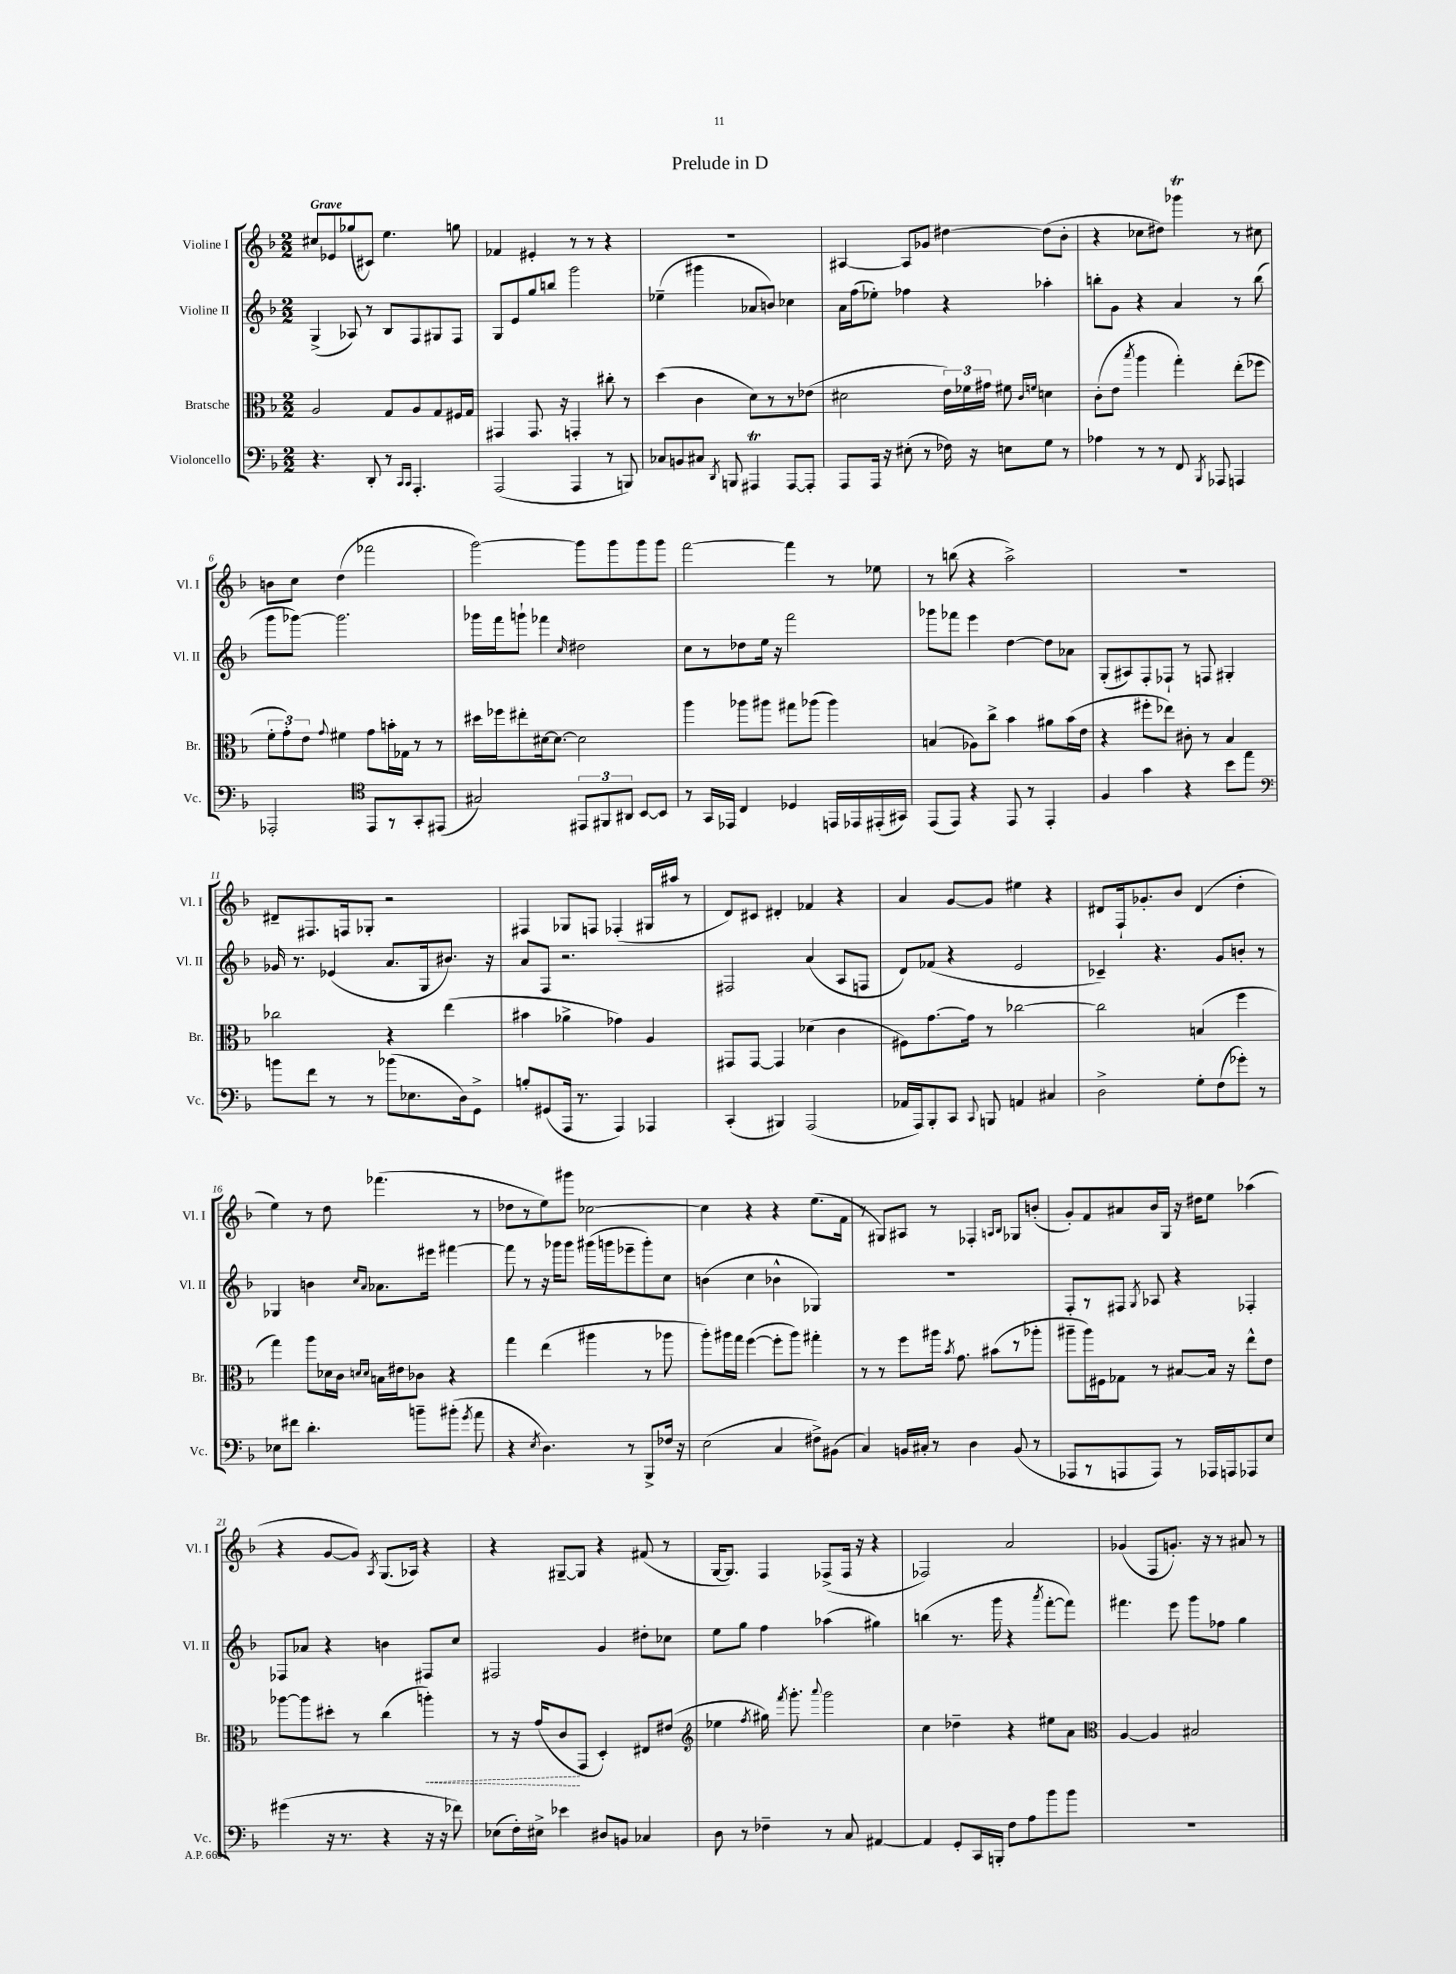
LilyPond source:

\header { title = "Prelude in D" }
<<
\new StaffGroup <<
\new Staff = "s0" \with { instrumentName = "Violine I" shortInstrumentName = "Vl. I" } {
    \clef treble \key f \major \numericTimeSignature \time 2/2 \tempo "Grave"
    \autoBeamOff cis''8[ ees'8 ges''8( cis'8]) e''4. g''8 |
    fes'4 eis'4-. r8 r8 r4 |
    R1 |
    ais4~ ais8[ ges'8] dis''4~ dis''8[( bes'8]-. |
    r4 ces''8[ dis''8]) ges'''4\trill r8 cis''8 |
    b'8[ c''8] d''4( fes'''2 |
    g'''2~) g'''8[ g'''8 g'''8 g'''8] |
    f'''2~ f'''4 r8 ees''8 |
    r8 b''8( r4 a''2->) |
    R1 |
    dis'8[-- fis8. f16 ges8]-. r2 |
    fis4 ges8[ f8] fes4-.( gis16[ ais''16] r8 |
    d'8[) cis'8] dis'4-. fes'4 r4 |
    a'4 g'8[~ g'8] eis''4 r4 |
    dis'8[ f16-! ges'8.-. bes'8] dis'4( d''4-. |
    e''4) r8 d''8 fes'''4.( r8 |
    des''8[ r8 e''8) gis'''8] ces''2~ |
    ces''4 r4 r4 e''8.[( f'16] |
    r8 gis8[) ais8] r8 fes4-. \grace { a16[ bes16] } ges8[ b'8]-.( |
    g'8[-.) f'8 ais'8 bes'16 g16] r16 dis''16[ e''8] aes''4( |
    r4 g'8[~ g'8]) \acciaccatura { a8 } g8.[( aes16]) r4 |
    r4 gis8[~-- gis8] r4 fis'8( r8 |
    g16[~ g8.]) f4 fes8[->( fes16] r16 r4 |
    fes2) a'2 |
    ges'4( f8[ g'8.]-.) r16 r8 ais'8 r8 \bar "|." |
}
\new Staff = "s1" \with { instrumentName = "Violine II" shortInstrumentName = "Vl. II" } {
    \clef treble \key f \major \numericTimeSignature \time 2/2
    \autoBeamOff g4->( aes8) r8 bes8[ f8 gis8 f8] |
    g8[ e'8 g''8 b''8] g'''2 |
    ees''4--( gis'''4 aes'8[ b'8]) ces''4 |
    a'16[ f''16( ees''8]-.) fes''4 r4 aes''4-. |
    b''8[-. g'8] r4 a'4 r8 b''8( |
    g'''8[ ges'''8]~) ges'''2. |
    ges'''16[ f'''16 g'''8]-! fes'''4 \grace { c''16 } dis''2 |
    c''8[ r8 des''8 e''16] r16 f'''2 |
    ges'''8[ fes'''8] e'''4 d''4~ d''8[ aes'8] |
    g8[-.( ais8) f8-. fes8]-! r8 f8 gis4-. |
    ges'16 r8. ees'4( a'8.[ g16 bis'8.]) r16 |
    a'8[ f8] r2. |
    fis2 a'4( a8[ f8] |
    d'8[) fes'8]( r4 e'2 |
    ces'4--) r4. g'8[ b'8]-. r8 |
    ges4 b'4 \grace { c''16[ a'16] } aes'8.[ eis'''16] fis'''4~ |
    fis'''8 r8 r16 ges'''16[ ges'''8] gis'''16[( g'''16 ees'''8-- g'''8-.) c''8] |
    b'4( c''4 bes'4-^ ges4) |
    R1 |
    f8[-. r8 fis8] \acciaccatura { g8 } aes8 r4 fes4-. |
    fes8[ aes'8] r4 b'4 fis8[ c''8] |
    fis2 g'4 dis''8[-. ces''8] |
    e''8[ g''8] f''4 aes''4( gis''4) |
    b''4( r8. g'''16 r4 \acciaccatura { a'''8 } f'''8[~-. f'''8]) |
    fis'''4. e'''8 g'''8[ fes''8] g''4 \bar "|." |
}
\new Staff = "s2" \with { instrumentName = "Bratsche" shortInstrumentName = "Br." } {
    \clef alto \key f \major \numericTimeSignature \time 2/2
    \autoBeamOff a2 g8[ a8 g8 fis16 g16] |
    gis,4 gis,8. r16 g,4-. cis''8-. r8 |
    d''4( c'4 d'8[) r8 r8 ees'8]( |
    dis'2 \tuplet 3/2 { e'16[) fes'16 gis'16] } fis'8 \grace { c'16[ f'16] } d'4 |
    c'8[-.( e'8] \acciaccatura { bes''8 } a''4 g''4-.) e''8[-.( fes''8] |
    \tuplet 3/2 { f'8[-. g'8-.) e'8] } \appoggiatura { g'8 } fis'4 g'8[ b'16-. ges16] r8 r8 |
    dis''16[ fes''16 eis''8-. dis'16~ dis'8.]~ dis'2 |
    a''4 aes''8[ ais''8] gis''8[ aes''8]( aes''4) |
    b4( aes8[) c''8]-> bes'4 ais'8[ bes'16( e'16] |
    r4 fis''8[-. ees''8]) cis'8-. r8 bes4 |
    ces''2 r4 e''4( |
    bis'4 aes'4-> ges'4) a4 |
    gis,8[ gis,8]~ gis,4 des'4( c'4 |
    fis8[) g'8.~ g'16] r8 ces''2~ |
    ces''2 b4( f''4 |
    g''4) a''8[ des'16 c'16] \grace { d'16[ d'16] } b16[ eis'16 ces'8] r4 |
    g''4 e''4( ais''4 r8 aes''8 |
    a''8[-.) ais''16 g''16] f''4~( f''8[-. ais''8]) gis''4-. |
    r8 r8 f''8[ ais''16] \acciaccatura { bes'8 } g'8. bis'8[( r8 aes''8]-. |
    ais''8[-- ais''16) fis16 ges8] r8 bis8[~ bis16] r16 e''8[-^ e'8] |
    aes''8[~ aes''8 dis''8]-. r8 c''4( \once \override Hairpin.style = #'dashed-line a''4-.\<) |
    r8 r16 g'16[( c'8\! g,8] d4-.) eis8[ eis'8]( |
    \clef treble ees''4 \acciaccatura { f''8 } gis''16) \acciaccatura { f'''8 } g'''8.-. \appoggiatura { a'''8 } g'''2 |
    c''4 des''4-- r4 eis''8[ a'8] |
    \clef alto a4~ a4 bis2 \bar "|." |
}
\new Staff = "s3" \with { instrumentName = "Violoncello" shortInstrumentName = "Vc." } {
    \clef bass \key f \major \numericTimeSignature \time 2/2
    \autoBeamOff r4. d,8-. r8 \grace { c,16[ c,16] } a,,4.-. |
    a,,2( a,,4 r8 b,,8) |
    ces8[ b,8 cis8] \acciaccatura { d,8 } b,,8 ais,,4\trill ais,,8[~ ais,,8]-. |
    a,,8[ a,,16] r16 eis8-.( r8 fes16) r16 e8[ g8] r8 |
    aes4 r8 r8 f,8 \acciaccatura { bes,,8 } aes,,8 a,,4 |
    aes,,2-. \clef tenor e,8[ r8 g,8-. eis,8]( |
    gis2) \tuplet 3/2 { eis,8[ fis,8 ais,8] } bes,8[~ bes,8] |
    r8 g,16[ ees,16] c4 des4 e,16[ ees,16 eis,16-.( gis,16]) |
    e,8[( e,8]) r4 e,8 r8 e,4-. |
    f4 g'4 r4 bes'8[ e''8] |
    \clef bass b'8[ f'8] r8 r8 bes'8[( ees8. d16) g,8]-> |
    b8[-. gis,8( a,,16] r8. a,,4) aes,,4 |
    c,4-.( bis,,4) a,,2( |
    aes,16[ a,,16) bes,,8-. c,8] \appoggiatura { c,8 } b,,8 a,4 cis4 |
    d2-> g8[-. f8( ges'8]-.) r8 |
    ees8[ fis'8] d'4.-. b'8[-- bis'8]-.( \acciaccatura { g'8 } a'8 |
    r4 \acciaccatura { e8 } d4.) r8 bes,,8[-> fes16] r16 |
    e2( c4 fis8[->) bis,8]( |
    c4) b,16[ cis16]-. r8 d4 b,8( r8 |
    aes,,8[ r8 a,,8 a,,8]) r8 aes,,16[ a,,16 aes,,8 e8] |
    gis'4( r16 r8. r4 r16 r16 fes'8) |
    ees8[( f16-.) eis16]-> ees'4 dis8[ b,8] ces4 |
    d8 r8 fes4-- r8 c8 ais,4~ |
    ais,4 g,8[-. c,16 b,,16]-. f8[ a8 bes'8 bes'8] |
    R1 \bar "|." |
}
>>
>>
